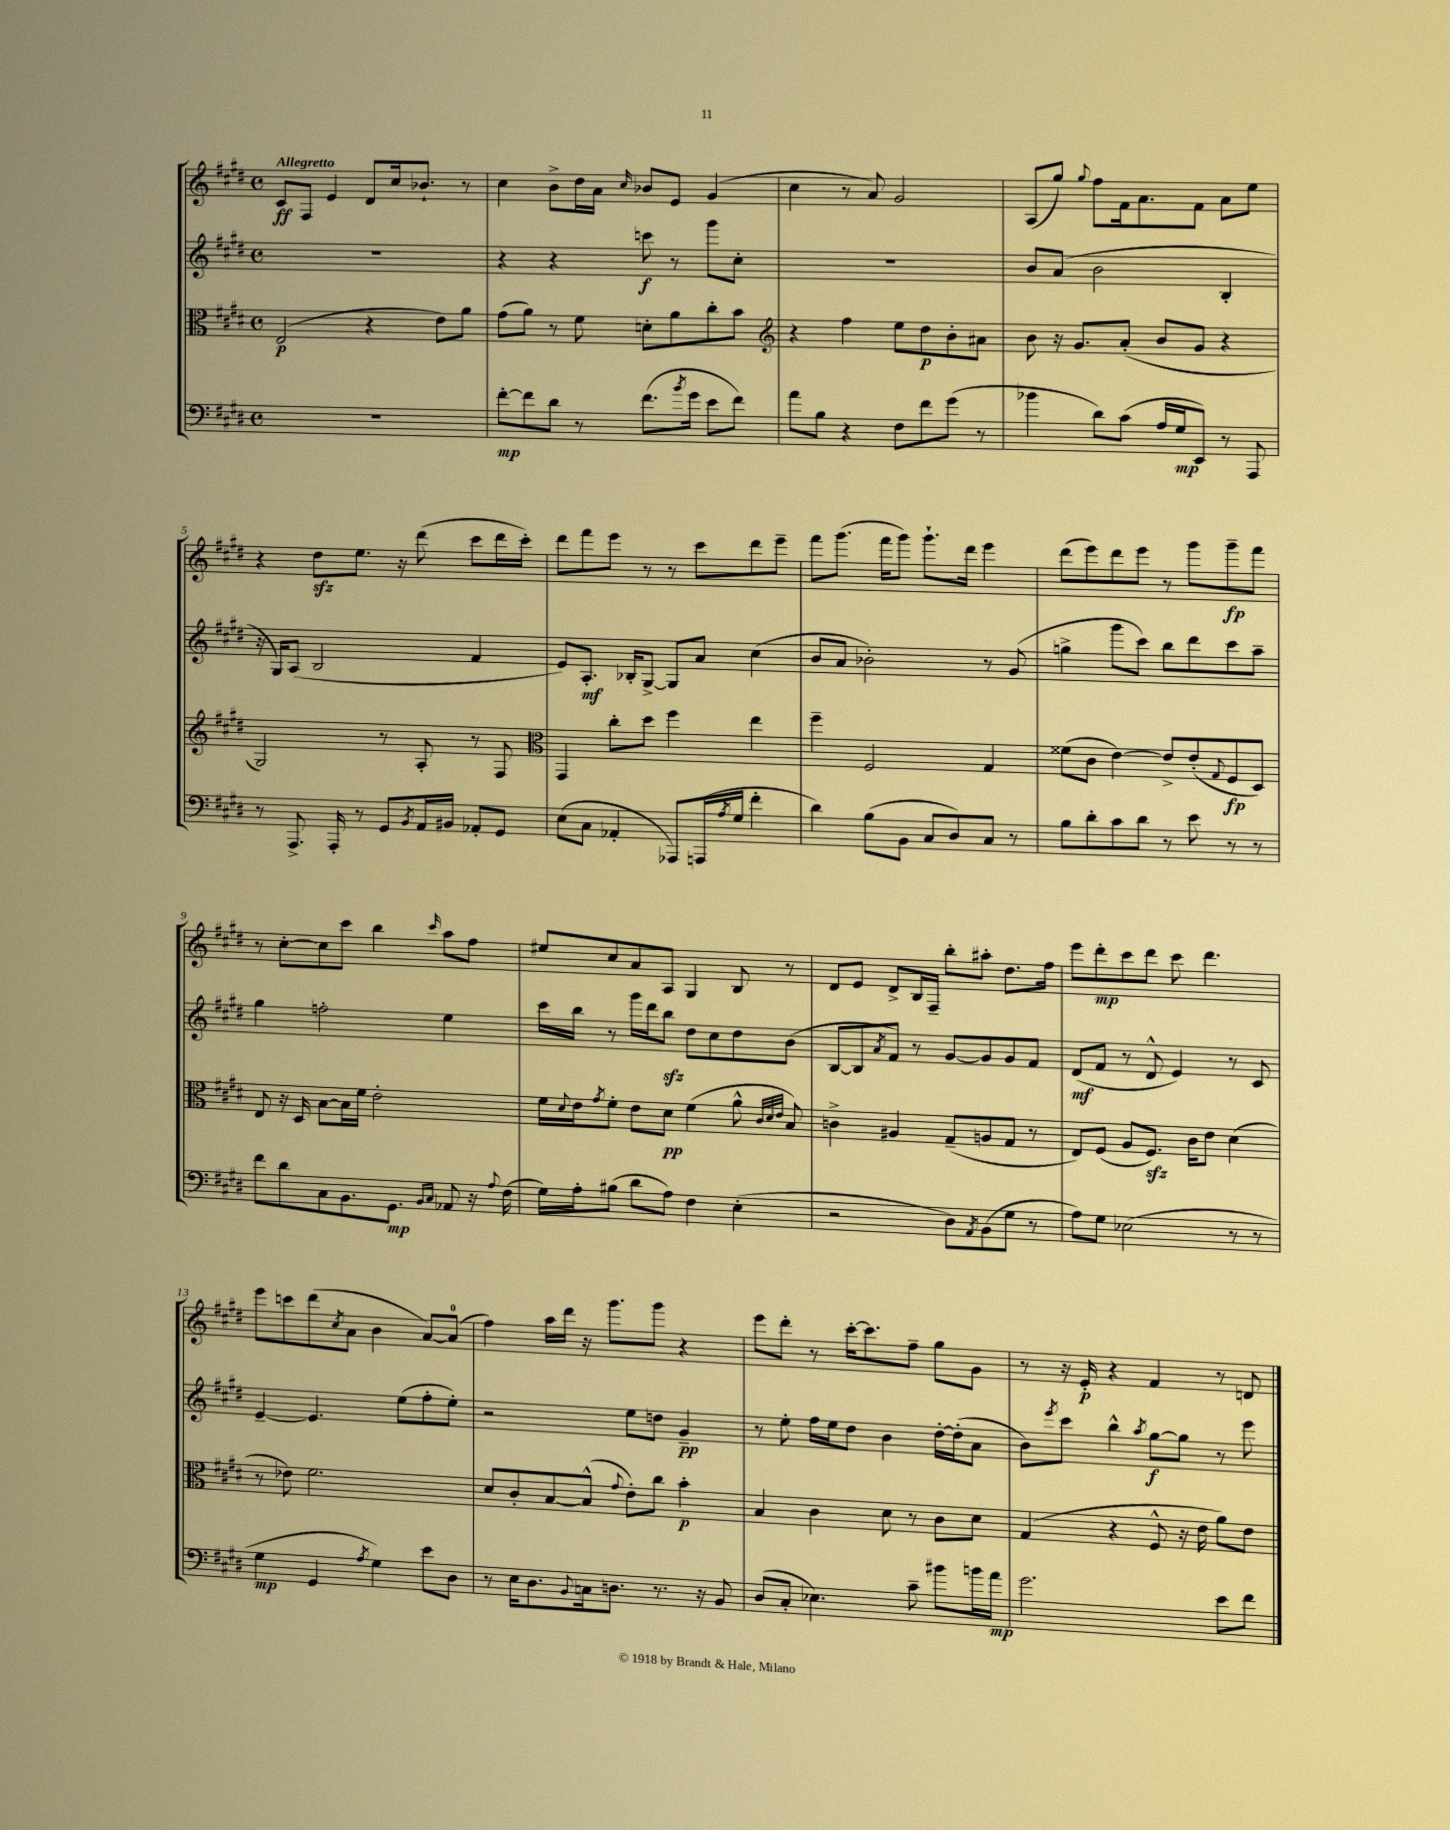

**kern	**dynam	**kern	**dynam	**kern	**dynam	**kern	**dynam
*part4	*part4	*part3	*part3	*part2	*part2	*part1	*part1
*staff4	*staff4	*staff3	*staff3	*staff2	*staff2	*staff1	*staff1
*clefF4	*	*clefC3	*	*clefG2	*	*clefG2	*
*k[f#c#g#d#]	*	*k[f#c#g#d#]	*	*k[f#c#g#d#]	*	*k[f#c#g#d#]	*
*M4/4	*	*M4/4	*	*M4/4	*	*M4/4	*
*met(c)	*	*met(c)	*	*met(c)	*	*met(c)	*
=1	=1	=1	=1	=1	=1	=1	=1
!	!	!	!	!	!	!LO:TX:a:B:t=Allegretto	!
1r	.	(2E/	p	1r	.	8c#/L	ff
.	.	.	.	.	.	8F#/J	.
.	.	.	.	.	.	4e/	.
.	.	4r	.	.	.	8d#/L	.
.	.	.	.	.	.	16cc#/k	.
.	.	.	.	.	.	8.b-X`/J	.
.	.	8e\L)	.	.	.	.	.
.	.	8a\J	.	.	.	8r	.
=2	=2	=2	=2	=2	=2	=2	=2
[8f#'\L	mp	(8g#\L	.	4r	.	4cc#\	.
8f#\]	.	8a\J)	.	.	.	.	.
8d#\J	.	8r	.	4r	.	8b^\L	.
8r	.	8f#\	.	.	.	16dd#\L	.
.	.	.	.	.	.	16a\JJ	.
.	.	.	.	.	.	16qqcc#/	.
(8.f#\L	.	8dn'\L	.	8cccn\	f	8b-X/L	.
.	.	8a\	.	8r	.	8e/J	.
8qb/	.	.	.	.	.	.	.
16g#\Jk	.	.	.	.	.	.	.
8e\L	.	8cc#'\	.	8ggg#\L	.	(4g#/	.
8f#\J)	.	8b\J	.	8cc#'\J	.	.	.
=3	=3	=3	=3	=3	=3	=3	=3
*	*	*clefG2	*	*	*	*	*
8a\L	.	4r	.	1r	.	4cc#\	.
8B\J	.	.	.	.	.	.	.
4r	.	4ff#\	.	.	.	8r	.
.	.	.	.	.	.	8a/)	.
8F#\L	.	8ee\L	.	.	.	2g#/	.
8f#\	.	8dd#\	p	.	.	.	.
(8g#\J	.	8b'\	.	.	.	.	.
8r	.	8a#X\J	.	.	.	.	.
=4	=4	=4	=4	=4	=4	=4	=4
4b-X\	.	8b\	.	8b/L	.	(8A/L	.
.	.	16r	.	(8a/J	.	8gg#/J)	.
.	.	8.g#/L	.	.	.	.	.
.	.	.	.	.	.	8qqgg#/	.
8d#\L)	.	.	.	2b\	.	8ff#\L	.
(8c#\J	.	(8a'/J	.	.	.	16f#\k	.
.	.	.	.	.	.	8.a\	.
16A/LL	.	8b/L	.	.	.	.	.
16G#/J	mp	.	.	.	.	.	.
8EE/J)	.	8g#/J	.	.	.	8f#\J	.
8r	.	4r	.	4B'/	.	8a\L	.
8AAA/	.	.	.	.	.	8ee\J	.
!!LO:LB:g=z
=5	=5	=5	=5	=5	=5	=5	=5
8r	.	2G#/)	.	16r	.	4r	.
.	.	.	.	16G#/KL)	.	.	.
8.AAA^/	.	.	.	(8A/J	.	.	.
.	.	.	.	2B/	.	8dd#zz\L	.
16AAA'/	.	.	.	.	.	.	.
8r	.	.	.	.	.	8.ee\J	.
8GG#/L	.	8r	.	.	.	.	.
.	.	.	.	.	.	16r	.
8qBB/	.	.	.	.	.	.	.
16AA/L	.	8A'/	.	.	.	(8ddd#\	.
16BB#X/JJ	.	.	.	.	.	.	.
8AA-X'/L	.	8r	.	4f#/	.	8ccc#\L	.
8GG#/J	.	8F#/	.	.	.	16ddd#\L	.
.	.	.	.	.	.	16ccc#'\JJ)	.
=6	=6	=6	=6	=6	=6	=6	=6
*	*	*clefC3	*	*	*	*	*
(8E\L	.	4GG#/	.	8e/L)	.	8ddd#\L	.
8C#\J	.	.	.	8.A'/J	mf	8fff#\	.
4AA-X'/	.	8cc#'\L	.	.	.	8eee\J	.
.	.	.	.	16B-X'/KL	.	.	.
.	.	8dd#\J	.	[8G#^/J	.	8r	.
8AAA-X/L)	.	4ff#\	.	8G#/L]	.	8r	.
(16AAAn/L	.	.	.	8a/J	.	8ccc#\L	.
8qA/	.	.	.	.	.	.	.
16G#/JJ	.	.	.	.	.	.	.
4f#'\	.	4ee\	.	(4cc#\	.	8ddd#\	.
.	.	.	.	.	.	8eee~\J	.
=7	=7	=7	=7	=7	=7	=7	=7
4d#\)	.	4ff#~\	.	8b/L	.	8fff#\L	.
.	.	.	.	8a/J	.	(8.ggg#\J	.
(8B\L	.	2F#/	.	2b-X'\)	.	.	.
.	.	.	.	.	.	16fff#\KL	.
8BB\J	.	.	.	.	.	8ggg#\J)	.
8C#/L	.	.	.	.	.	8.ggg#`\L	.
8D#/)	.	.	.	.	.	.	.
.	.	.	.	.	.	16ddd#\Jk	.
8C#/J	.	4G#/	.	8r	.	4eee\	.
8r	.	.	.	(8g#/	.	.	.
=8	=8	=8	=8	=8	=8	=8	=8
8B\L	.	(8f##X\L	.	4ggn^\	.	(8ddd#\L	.
8d#'\	.	8c#\J	.	.	.	8eee\)	.
8c#\	.	[4e\)	.	8ggg#\L	.	8ddd#\	.
8d#\J	.	.	.	8ccc#\J)	.	8eee\J	.
8r	.	8e^/L]	.	8bb\L	.	8r	.
8e\	.	(8e'/	.	8ddd#\	.	8ggg#\L	.
.	.	8qqG#/	.	.	.	.	.
8r	.	8F#/	fp	8ccc#\	.	8ggg#~\	fp
8r	.	8D#/J)	.	8aa~\J	.	8fff#\J	.
!!LO:LB:g=z
=9	=9	=9	=9	=9	=9	=9	=9
8f#\L	.	8E/	.	4gg#\	.	8r	.
8d#\	.	16r	.	.	.	[8cc#'\L	.
.	.	16D#/	.	.	.	.	.
8C#\	.	[8B\L	.	2ffn'\	.	8cc#\]	.
8.BB\	.	16B\L]	.	.	.	8ccc#\J	.
.	.	16f#\JJ	.	.	.	.	.
.	.	2e'\	.	.	.	4bb\	.
8.GG#\J	mp	.	.	.	.	.	.
16qqBB/LL	.	.	.	.	.	.	.
16qqC#/JJ	.	.	.	.	.	16qqccc#/	.
8AA-X/	.	.	.	4ee\	.	8aa\L	.
16r	.	.	.	.	.	8ff#\J	.
8qqA/	.	.	.	.	.	.	.
(16F#\	.	.	.	.	.	.	.
=10	=10	=10	=10	=10	=10	=10	=10
16G#\LL)	.	16f#\LL	.	16ccc#\LL	.	8ee#X/L	.
.	.	8qqd#/	.	.	.	.	.
16A'\J	.	16e\J	.	16bb\JJ	.	.	.
.	.	8qg#/	.	.	.	.	.
(8B#X\J	.	8f#'\J	.	8r	.	8cc#/	.
8d#\L	.	8e\L	.	16ggg#\LL	.	8a/	.
.	.	.	.	16ddd#\J	.	.	.
8A\J)	.	8d#\J	pp	8bbzz\J	.	8A/J	.
4F#\	.	(4f#\	.	8dd#\L	.	4G#/	.
.	.	.	.	8cc#\	.	.	.
(4E'\	.	8a^^\	.	8dd#\	.	8B/	.
.	.	32qqc#/LLL	.	.	.	.	.
.	.	32qqd#/	.	.	.	.	.
.	.	32qqe/JJJ	.	.	.	.	.
.	.	8B/)	.	(8b\J	.	8r	.
=11	=11	=11	=11	=11	=11	=11	=11
2r	.	4cn^\	.	[8B/L	.	8d#/L	.
.	.	.	.	8B/]	.	8e/J	.
.	.	.	.	8qa/	.	.	.
.	.	4A#X/	.	8f#/J)	.	8d#^/L	.
.	.	.	.	8r	.	16B/L	.
.	.	.	.	.	.	16F#~/JJ	.
8D#\L)	.	(8G#~/L	.	[8g#/L	.	8bb'\L	.
8qAA/	.	.	.	.	.	.	.
(8BB\	.	8An/	.	8g#/]	.	8aa#X'\J	.
8G#\J	.	8G#/J	.	8g#/	.	8.dd#\L	.
8r	.	8r	.	8f#/J	.	.	.
.	.	.	.	.	.	16ff#\Jk	.
=12	=12	=12	=12	=12	=12	=12	=12
8A\L)	.	8E/L)	.	(8d#/L	mf	8eee\L	.
8G#\J	.	(8F#/J	.	8f#/J	.	8ddd#'\	mp
(2E-X\	.	8A/L	.	8r	.	8ccc#\	.
.	.	8.F#zz/J)	.	8d#^^/	.	8ddd#\J	.
.	.	.	.	4e/)	.	8ccc#\	.
.	.	16c#\KL	.	.	.	.	.
.	.	8e\J	.	.	.	4.ddd#\	.
8r	.	(4d#\	.	8r	.	.	.
8r	.	.	.	8c#/	.	.	.
!!LO:LB:g=z
=13	=13	=13	=13	=13	=13	=13	=13
4G#\	mp	8r	.	[4e~/	.	8eee\L	.
.	.	8e-X\)	.	.	.	8cccn\	.
4GG#/	.	2.f#\	.	4.e/]	.	(8ddd#\	.
.	.	.	.	.	.	8qcc#/	.
.	.	.	.	.	.	8a\J	.
8qA/	.	.	.	.	.	.	.
4G#\)	.	.	.	.	.	4b\	.
.	.	.	.	(8ee\L	.	.	.
8e\L	.	.	.	8ff#'\	.	[8a/L)	.
8D#\J	.	.	.	8ee'\J)	.	(8a/J]	.
=14	=14	=14	=14	=14	=14	=14	=14
8r	.	8d#/L	.	2r	.	4ff#\)	.
16E\KL	.	8c#'/	.	.	.	.	.
8.D#\	.	.	.	.	.	.	.
.	.	[8B/	.	.	.	16aa\LL	.
.	.	.	.	.	.	16ddd#\JJ	.
8qqBB/	.	.	.	.	.	.	.
16Cn\k	.	(8B^^/J]	.	.	.	16r	.
8.Dn\J	.	.	.	.	.	8.ggg#\L	.
.	.	8qqg#/	.	.	.	.	.
.	.	8e'\L)	.	8ee\L	.	.	.
8.r	.	8cc#\J	.	8ddn\J	.	8ggg#\J	.
.	.	4b'\	p	4g#~/	pp	4r	.
16r	.	.	.	.	.	.	.
8BB/	.	.	.	.	.	.	.
=15	=15	=15	=15	=15	=15	=15	=15
(8D#/L	.	4B/	.	8r	.	8eee\L	.
8C#'/J	.	.	.	8ee'\	.	8ddd#'\J	.
4.E-X\)	.	4c#\	.	16ff#\LL	.	8r	.
.	.	.	.	16ee\J	.	.	.
.	.	.	.	8dd#\J	.	[16ccc#'\KL	.
.	.	.	.	.	.	8.ccc#\]	.
.	.	8d#\	.	4b\	.	.	.
8c#~\	.	8r	.	.	.	8ff#~\J	.
8b#X\L	.	8c#\L	.	[16dd#'\LL	.	8gg#\L	.
.	.	.	.	(16dd#'\J]	.	.	.
16bn\L	.	8d#\J	.	8a\J	.	8g#\J	.
16a\JJ	mp	.	.	.	.	.	.
=16	=16	=16	=16	=16	=16	=16	=16
2.g#\	.	(4G#/	.	8b\L)	.	8r	.
.	.	.	.	8qeee/	.	.	.
.	.	.	.	8ccc#\J	.	16r	.
.	.	.	.	.	.	16e'/	p
.	.	4r	.	4bb^^\	.	4r	.
.	.	.	.	8qaa/	.	.	.
.	.	8F#^^/	.	[8gg#\L	f	4f#/	.
.	.	16r	.	8gg#\J]	.	.	.
.	.	16e\	.	.	.	.	.
8e\L	.	8a\L)	.	8r	.	8r	.
8f#\J	.	8e\J	.	8eee\	.	8dn/	.
==	==	==	==	==	==	==	==
*-	*-	*-	*-	*-	*-	*-	*-
